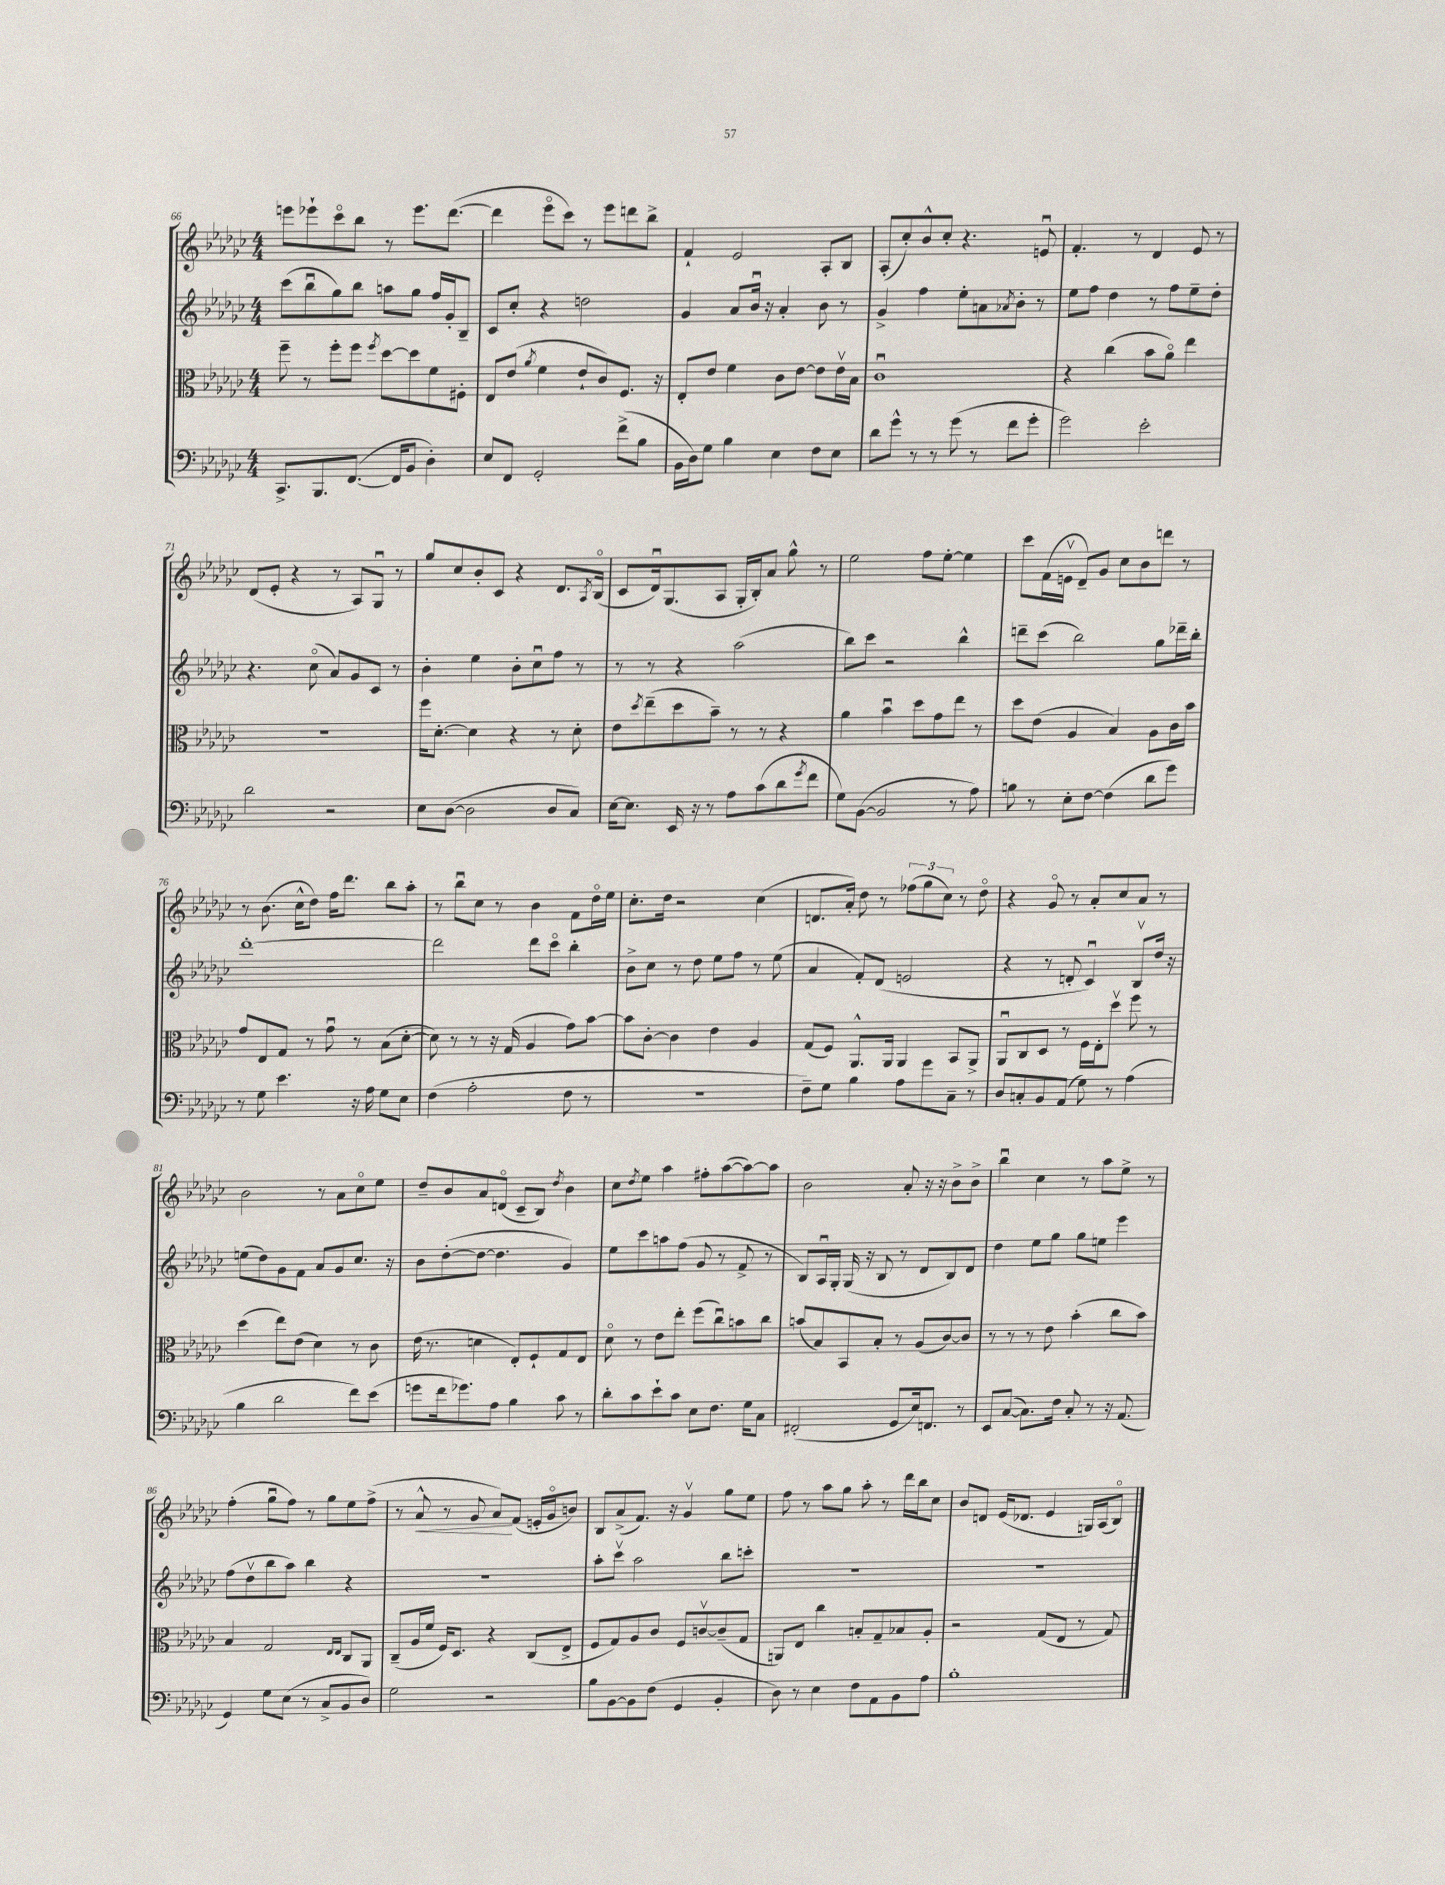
<<
\new StaffGroup <<
\new Staff = "s0" {
    \clef treble \key ges \major \numericTimeSignature \time 4/4
    e'''8 ees'''8-! ces'''8\flageolet bes''8 r8 ees'''8. des'''8.~( |
    des'''4 ees'''8\flageolet ces'''8) r8 ees'''8 d'''8 bes''8-> |
    f'4-! ees'2 aes8-. bes8 |
    aes8-.( ces''8-.) bes'8-^ ces''8-. r4. e'8\downbow |
    f'4.-. r8 des'4 ees'8 r8 |
    des'8( ees'8-. r4 r8 aes8) ges8\downbow r8 |
    ges''8 ces''8 bes'8-. ces'8 r4 des'8. \acciaccatura { aes8 } bes16\flageolet( |
    ces'8 des'16\downbow) ges8.( aes8 ges16-. bes16-.) aes'8 ges''8-^ r8 |
    ees''2 f''8 ees''8~-. ees''4 |
    ces'''8 f'16( e'16\upbow des'8--) ges'8 ces''8 bes'8 d'''8 r8 |
    r8 bes'8.( ces''16-^ des''8) f''16 des'''8. bes''8 aes''8-. |
    r8 bes''8\downbow ces''8 r8 bes'4 f'8 des''16\flageolet ees''16 |
    ces''8.-. des''16 r2 ces''4( |
    d'8. aes'16-.) des''8 r8 \tuplet 3/2 { fes''8( ges''8 ces''8) } r8 des''8\flageolet |
    r4 ges'8\flageolet r8 aes'8-. ces''8 aes'8 r8 |
    bes'2 r8 aes'8 ces''8\flageolet ees''8 |
    des''8-- bes'8 aes'8 d'8\flageolet( ces'8-- bes8) \acciaccatura { des''8 } bes'4 |
    ces''8 \acciaccatura { des''8 } ees''8 aes''4 fis''8-. aes''8~( aes''8~) aes''8 |
    bes'2 aes'8-. r16 r16 bes'8-> bes'8-> |
    bes''4\downbow ces''4 r8 aes''8 ees''8-> r8 |
    f''4-.( ges''8\downbow f''8) r8 ges''8 ees''8 f''8->( |
    r8 aes'8-^\< r8 ges'8 aes'8\!) f'8( e'16-. ges'16\flageolet b'8) |
    bes8 aes'8->( f'8.) r16 ges'4\upbow ges''8 ees''8 |
    f''8 r8 aes''8 ges''8 aes''8-. r8 des'''16 bes''16 ces''8 |
    bes'8 d'8 ees'16( des'8. ees'4 g16) aes16( bes8\flageolet) \bar "|." |
}
\new Staff = "s1" {
    \clef treble \key ges \major \numericTimeSignature \time 4/4
    ces'''8( bes''8\downbow ges''8) bes''8 a''8 ges''8 f''16 ges'16-. bes8-- |
    ces'8 ces''8-. r4 d''2 |
    ges'4 aes'8 bes'16\downbow r16 aes'4-. bes'8 r8 |
    ges'4-> f''4 ees''8-. a'8 \acciaccatura { aes'8 } bes'8-. r8 |
    ees''8 f''8 des''4 r8 f''8 ees''8-- des''8-. |
    r4. ces''8\flageolet( aes'8) ges'8 ces'8 r8 |
    bes'4-. ees''4 bes'8-. ces''8\downbow f''8 r8 |
    r8 r8 r4 aes''2( |
    bes''8) ces'''8 r2 bes''4-^ |
    d'''8-- ces'''8( bes''2) ges''8 des'''16-- bes''16-. |
    des'''1~-. |
    des'''2 des'''8 ces'''8\flageolet bes''4-. |
    bes'8-> ces''8 r8 des''8 ees''8 f''8 r8 ees''8( |
    aes'4 f'8-.) des'8( e'2 |
    r4 r8 d'8-. ces'4\downbow) bes8\upbow des''16 r16 |
    e''8( des''8) ges'8 f'8 aes'8 ges'8 ces''8. r16 |
    bes'8 des''8~-.( des''8~ des''4. ges'4) |
    ees''8 ces'''8 a''8 f''8( ges'8 r8 f'8-> r8 |
    bes8) aes16\downbow ges16-. ges16( r16 bes8 r8 des'8 bes8) des'8 |
    des''4 ees''8 ges''8 ges''8 e''8 ees'''4 |
    f''8( des''8\upbow bes''8 aes''8) bes''4 r4 |
    R1 |
    aes''8-. ces'''8\upbow aes''2 bes''8 c'''8-. |
    R1 |
    R1 \bar "|." |
}
\new Staff = "s2" {
    \clef alto \key ges \major \numericTimeSignature \time 4/4
    f''8-- r8 f''8-. f''8 \acciaccatura { f''8 } des''8~ des''8 f'8 fis8-. |
    ees8 ees'8( \acciaccatura { aes'8 } f'4 ees'8-! ces'8) f8. r16 |
    ees8-. ees'8 f'4 ces'8 ees'8~ ees'8 ees'16\upbow bes16 |
    ces'1\downbow |
    r4 ces''4( bes'8 aes'8\flageolet) ees''4 |
    r1 |
    f''16 des'8.~-. des'4 r4 r8 des'8-. |
    ees'8 \acciaccatura { des''8 } ees''8--( des''8 bes'8--) r8 r8 r4 |
    aes'4 bes'4\downbow des''8 ges'8 ees''8 r8 |
    des''8 ees'8( aes4 bes4) aes8 ces'16 bes'16 |
    ges'8 ees8 ges8 r8 ges'8\downbow r8 bes8( des'8~-. |
    des'8) r8 r8 r16 ges16( aes4 ges'8) bes'8~ |
    bes'8 ces'8~-. ces'4 ees'4 aes4 |
    ges8( f8) aes,8.-^ aes,16 aes,4 bes,8 aes,8-> |
    aes,8\downbow ces8 des8 r8 f16 ees16-. des''8\upbow f''8 r8 |
    des''4( ees''8) ees'8( des'4) r8 ces'8 |
    ees'16( r8. d'4 ees8-.) f8-! ges8 ees8 |
    des'8\flageolet r8 ees'8 ees''8-. f''8( ces''8\downbow) b'8 ces''8 |
    b'8( bes8) bes,8 bes8-. r8 aes8( ces'8~) ces'8 |
    r8 r8 r8 ees'8 bes'4-.( ces''8 bes'8) |
    bes4 ges2 \grace { ees16 ees16 } ces8 aes,8 |
    ces8--( aes16 f'16 f16) des8. r4 ces8( ees8-> |
    f8 ges8) aes8 ces'8 f8 c'8~\upbow c'8--( ges8 |
    a,8) ees8 ces''4 b8-. ges8-- bes8 aes8-. |
    r2 ges8( ees8 r8 ges8) \bar "|." |
}
\new Staff = "s3" {
    \clef bass \key ges \major \numericTimeSignature \time 4/4
    ces,8.-> bes,,8. f,8.~( f,16 bes,8 des4-.) |
    ees8 f,8 ges,2-. f'8->( bes8 |
    bes,16 des16) ges8 bes4 ees4 f8 ees8 |
    des'8 ges'8-^ r8 r8 ges'8( r8 f'8 ges'8-. |
    ges'2) ees'2-. |
    des'2 r2 |
    ees8 des8~( des2 des8 ces8) |
    ees16~ ees8. ees,16 r16 r8 aes8 ces'8( des'8 \acciaccatura { ges'8 } f'8 |
    ges8) bes,8~( bes,2 r8 aes8) |
    b8 r8 ees8-. f8~ f4( des'8 ges'8) |
    r8 ges8 ees'4. r16 aes16 ges8 ees8 |
    f4( aes2-. f8 r8 |
    r1 |
    f8--) ges8 bes4 aes8 ges'8 ces8-- r8 |
    des8 c8-. bes,8 aes,8( ges8) r8 aes4( |
    bes4 des'2 f'8) ees'8( |
    g'8 f'16 ges'8.) aes8 bes4 ces'8 r8 |
    des'8-. ces'8 ees'8-! ces'8 ees8 f8. ges16 ces8 |
    fis,2-.( ges,8 ees16) f,8. r8 |
    ees,8 ces8~( ces8.) f16 ces8-. r8 r16 aes,8.( |
    ges,4) ges8 ees8( r8 ces8-> bes,8 des8) |
    ges2 r2 |
    bes8 bes,8~ bes,8 f8( ges,4 bes,4-. |
    des8) r8 ees4 f8 aes,8 bes,8 aes8 |
    bes1-. \bar "|." |
}
>>
>>
\layout { \context { \Score currentBarNumber = #66 } }
